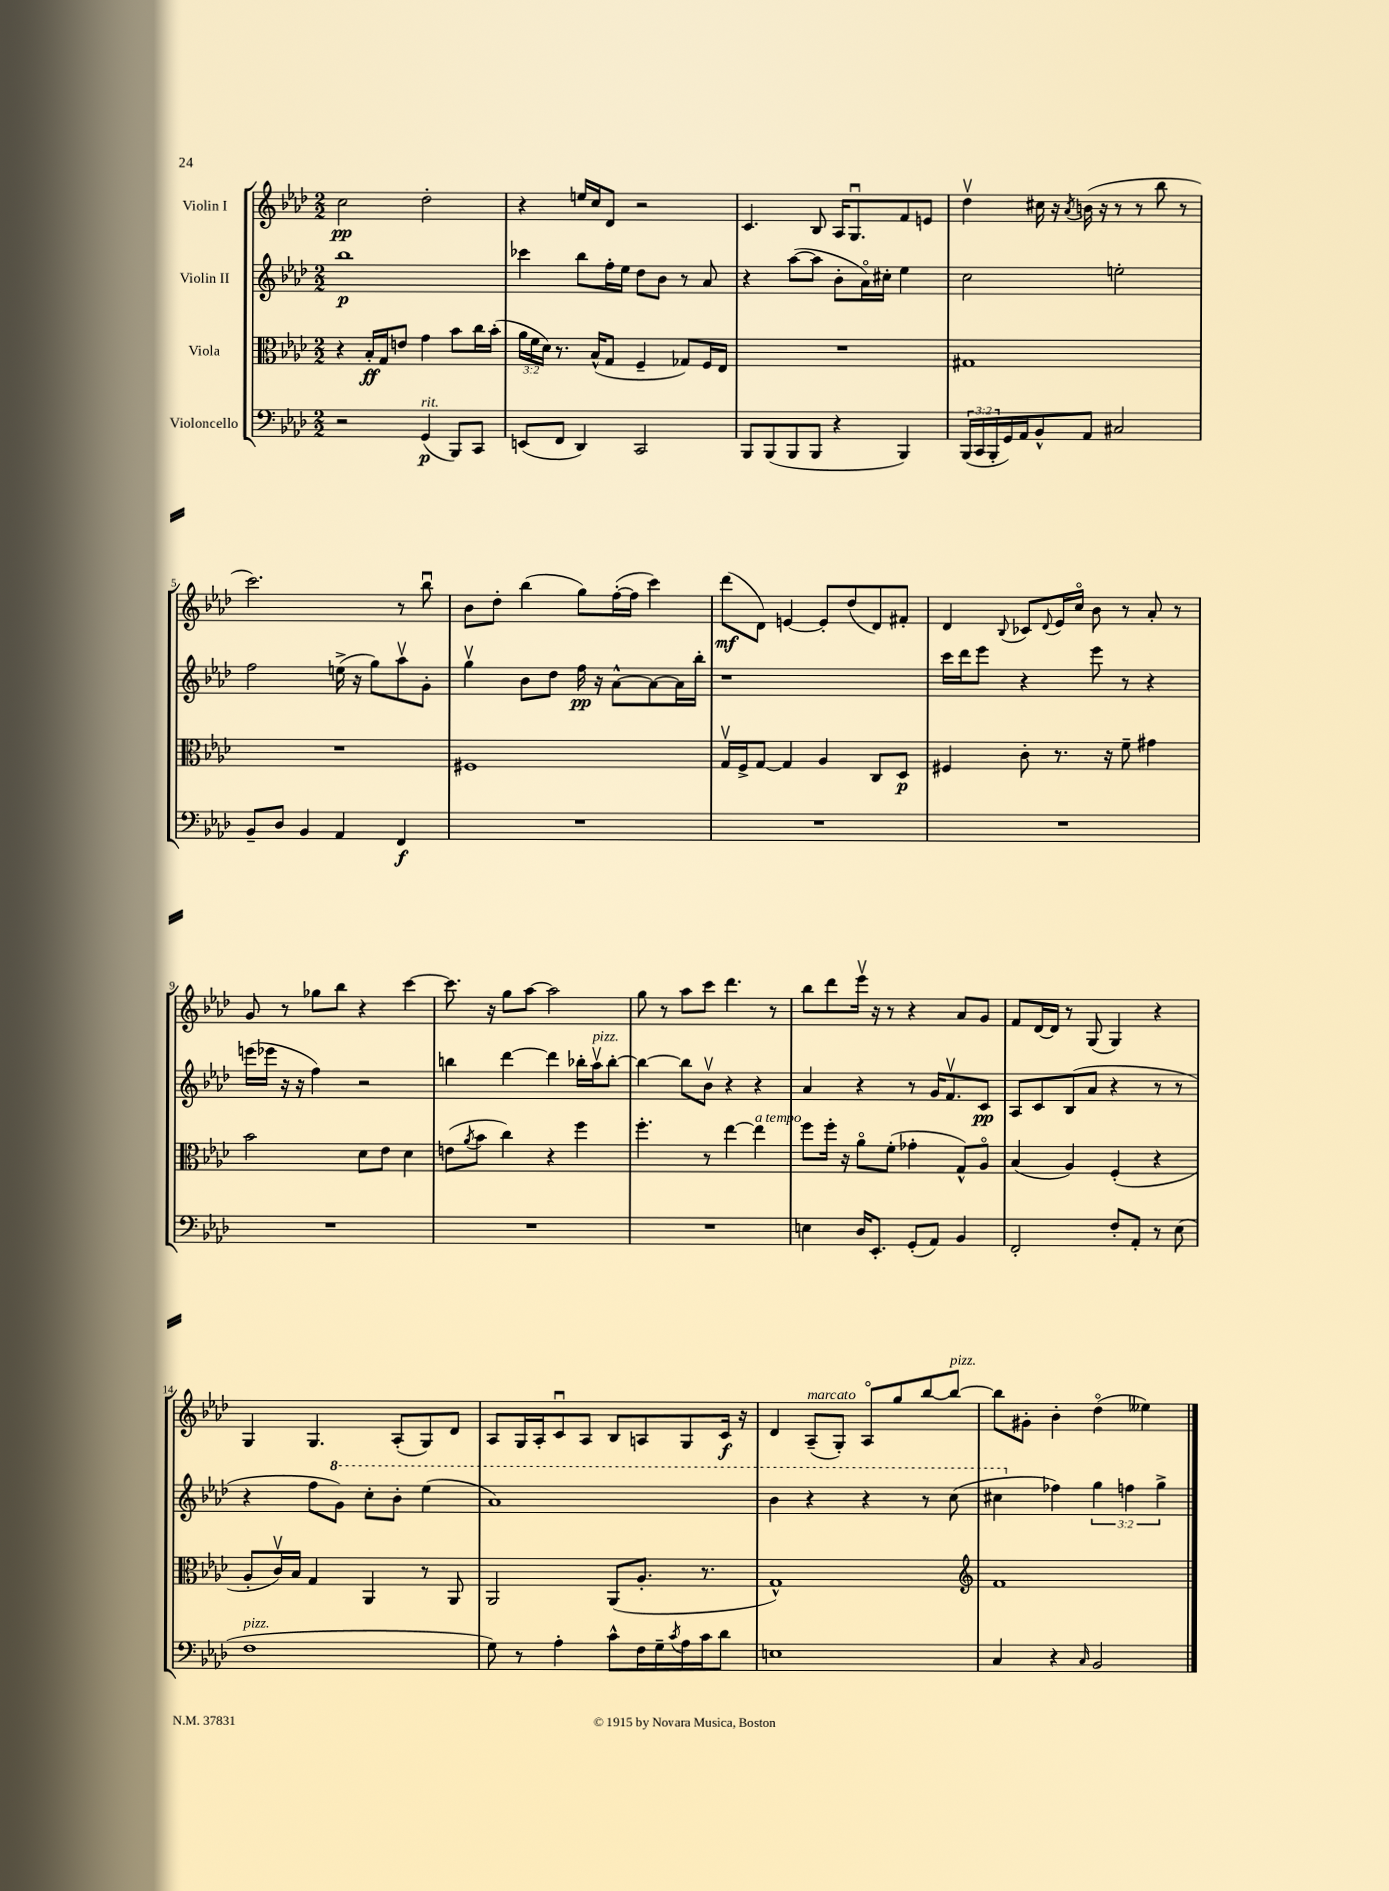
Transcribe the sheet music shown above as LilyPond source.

<<
\new StaffGroup <<
\new Staff = "s0" \with { instrumentName = "Violin I" } {
    \clef treble \key aes \major \numericTimeSignature \time 2/2
    c''2\pp des''2-. |
    r4 e''16 c''16 des'8 r2 |
    c'4. bes8 aes16 g8.\downbow f'8 e'8 |
    des''4\upbow cis''16 r16 \acciaccatura { aes'8 } b'16( r16 r8 r8 bes''8 r8 |
    c'''2.) r8 bes''8\downbow |
    bes'8 des''8-. bes''4( g''8) f''16~-.( f''16 c'''4) |
    des'''8\mf( des'8) e'4~ e'8-. des''8( des'8) fis'8-. |
    des'4 \appoggiatura { bes8 } ces'8 \appoggiatura { des'8 } ees'16 c''16\flageolet bes'8 r8 aes'8-. r8 |
    g'8 r8 ges''8 bes''8 r4 c'''4~ |
    c'''8. r16 g''8 aes''8~ aes''2 |
    g''8 r8 aes''8 c'''8 des'''4. r8 |
    bes''8 des'''8 ees'''16\upbow r16 r8 r4 aes'8 g'8 |
    f'8 des'16~ des'16 r8 g8( g4) r4 |
    g4 g4. aes8-.( g8) des'8 |
    aes8 g16 aes16-. c'8\downbow aes8 bes8 a8 g8 c'16\f r16 |
    des'4 aes8--^\markup { \italic "marcato" }( g8-.) aes8\flageolet g''8 bes''8~ bes''8~^\markup { \italic "pizz." } |
    bes''8 gis'8-. bes'4-. des''4\flageolet( eeses''4) \bar "|." |
}
\new Staff = "s1" \with { instrumentName = "Violin II" } {
    \clef treble \key aes \major \numericTimeSignature \time 2/2 \override Staff.TupletNumber.text = #tuplet-number::calc-fraction-text
    bes''1\p |
    ces'''4 bes''8 f''16-. ees''16 des''8 bes'8 r8 aes'8 |
    r4 aes''8~( aes''8 bes'8-. aes'16\flageolet) cis''16-. ees''4 |
    c''2 e''2-. |
    f''2 e''16->( r16 g''8) aes''8\upbow g'8-. |
    g''4\upbow bes'8 des''8 f''16\pp r16 aes'8~-^ aes'8~ aes'16 bes''16-. |
    r1 |
    c'''16 des'''16 ees'''8 r4 ees'''8 r8 r4 |
    e'''16( ees'''16 r16 r16 f''4) r2 |
    b''4 des'''4~ des'''4 bes''16-. aes''16\upbow^\markup { \italic "pizz." } bes''8~-. |
    bes''4~ bes''8 bes'8\upbow r4 r4 |
    aes'4 r4 r8 g'16 f'8.\upbow c'8\pp |
    aes8 c'8 bes8( aes'8 r4 r8 r8 |
    r4 f''8 \ottava #1 g''8) c'''8-. bes''8-. ees'''4( |
    aes''1) |
    bes''4 r4 r4 r8 c'''8( |
    cis'''4 \ottava #0 fes''4) \tuplet 3/2 { g''4 f''4 g''4-> } \bar "|." |
}
\new Staff = "s2" \with { instrumentName = "Viola" } {
    \clef alto \key aes \major \numericTimeSignature \time 2/2 \override Staff.TupletNumber.text = #tuplet-number::calc-fraction-text
    r4 bes16-.\ff g16 e'8 g'4 bes'8 c''16 bes'16-.( |
    \tuplet 3/2 { aes'16 f'16 des'16) } r8. bes16-^( g8 f4-- ges8) f16 ees16 |
    R1 |
    gis1 |
    R1 |
    fis1 |
    g16\upbow f16-> g8~ g4 aes4 c8 des8\p |
    fis4 c'8-. r8. r16 f'8-- gis'4 |
    bes'2 des'8 ees'8 des'4 |
    e'8( \acciaccatura { aes'8 } bes'8 c''4) r4 f''4 |
    f''4.-. r8 ees''4~ ees''4^\markup { \italic "a tempo" } |
    f''8 f''16-. r16 aes'8\flageolet f'8-.( ges'4-. g8-^) aes8\flageolet |
    bes4( aes4) f4-.( r4 |
    aes8-. c'16\upbow) bes16 g4 aes,4 r8 aes,8 |
    aes,2 aes,8( aes8.-. r8. |
    g1-^) |
    \clef treble f'1 \bar "|." |
}
\new Staff = "s3" \with { instrumentName = "Violoncello" } {
    \clef bass \key aes \major \numericTimeSignature \time 2/2 \override Staff.TupletNumber.text = #tuplet-number::calc-fraction-text
    r2 g,4\p^\markup { \italic "rit." }( bes,,8) c,8 |
    e,8( f,8 des,4) c,2 |
    bes,,8 bes,,8( bes,,8 bes,,8 r4 bes,,4) |
    \tuplet 3/2 { bes,,16( c,16 bes,,16-. } g,16) aes,16 bes,8-^ aes,8 cis2 |
    bes,8-- des8 bes,4 aes,4 f,4\f |
    R1 |
    R1 |
    R1 |
    R1 |
    R1 |
    R1 |
    e4 des16 ees,8.-. g,8-.( aes,8) bes,4 |
    f,2-. f8-. aes,8-. r8 ees8( |
    f1^\markup { \italic "pizz." } |
    g8) r8 aes4-. c'8-^ f16 g16-- \acciaccatura { c'8 } aes16 c'16 des'8 |
    e1 |
    c4 r4 \grace { c16 } bes,2 \bar "|." |
}
>>
>>
